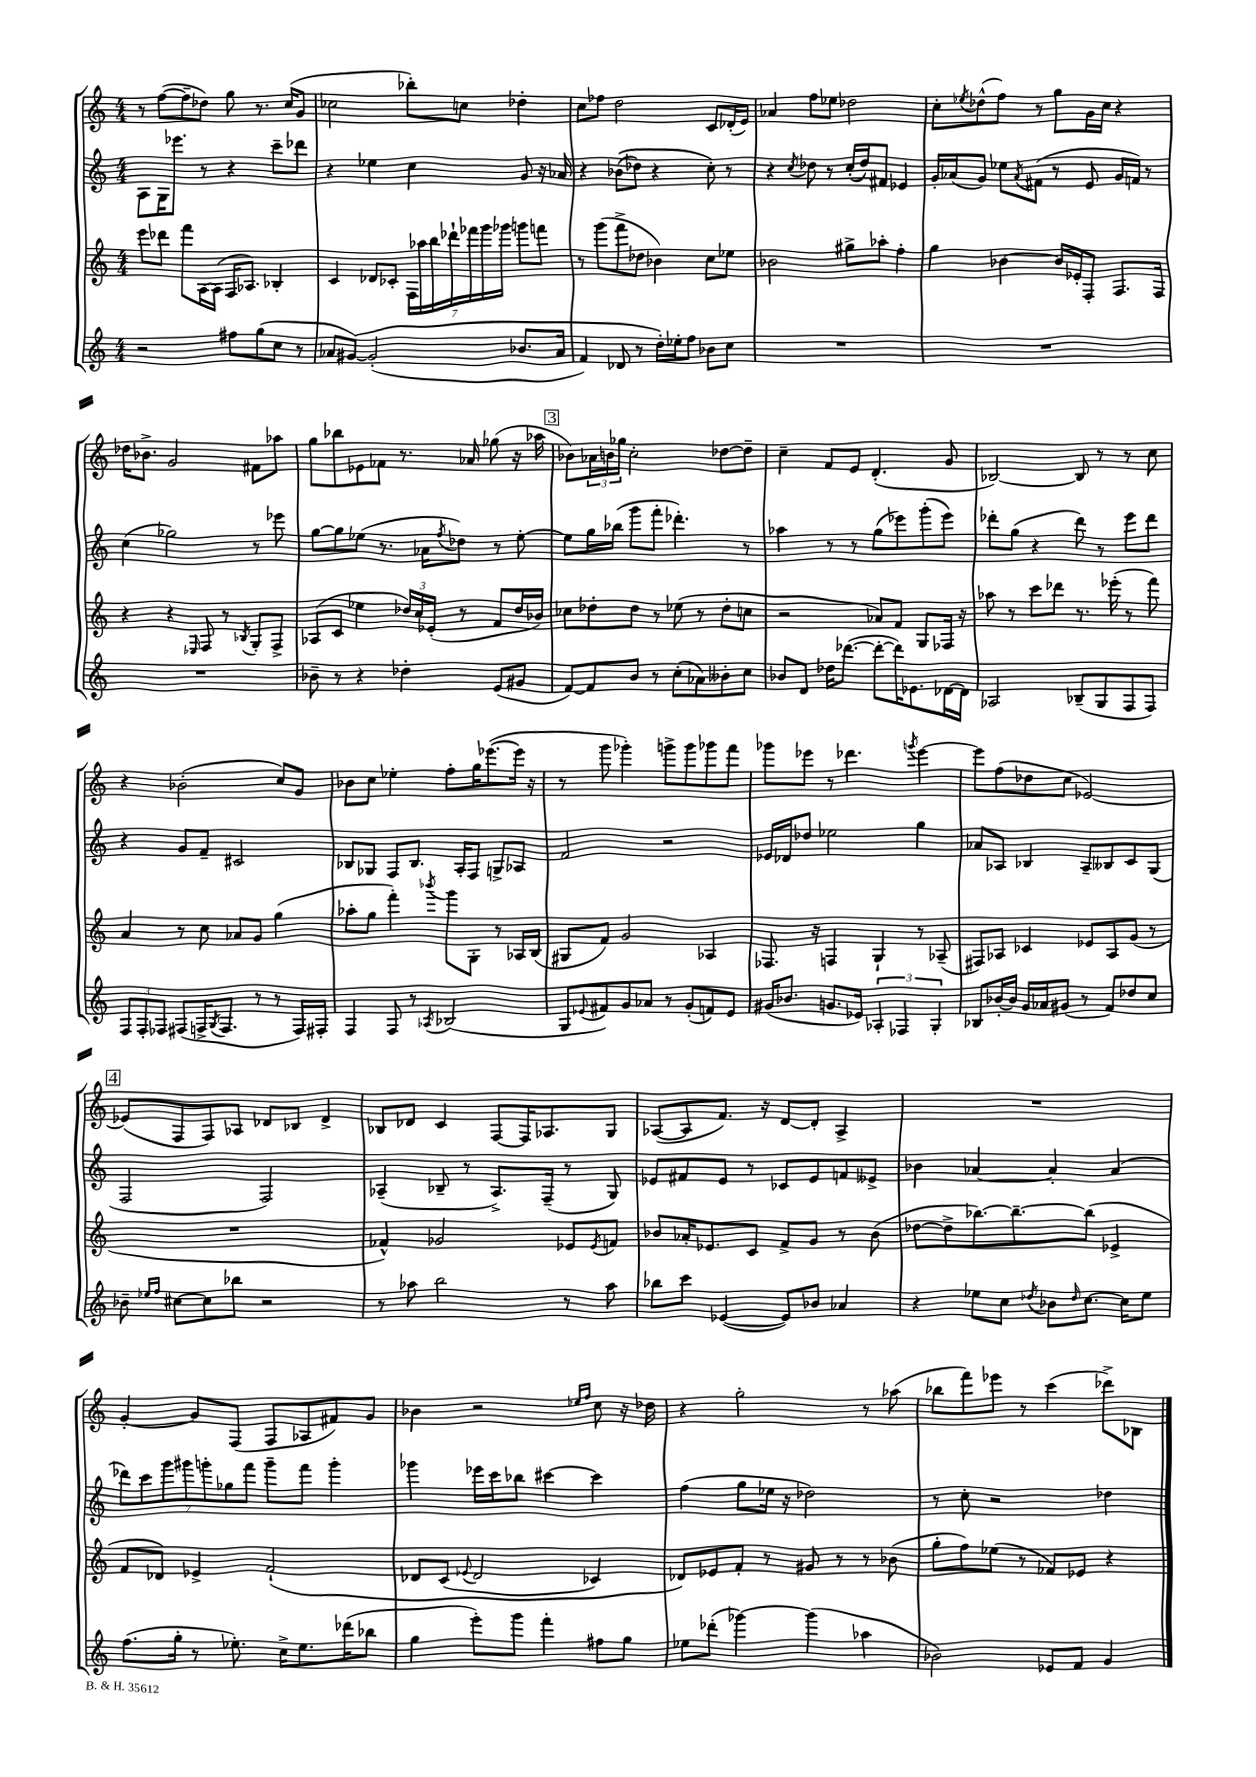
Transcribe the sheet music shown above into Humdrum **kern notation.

**kern	**kern	**kern	**kern
*staff4	*staff3	*staff2	*staff1
*clefG2	*clefG2	*clefG2	*clefG2
*k[]	*k[]	*k[]	*k[]
*M4/4	*M4/4	*M4/4	*M4/4
2r	8eee	8A	8r
.	8ddd-	16G	([8ff
.	.	8.eee-	.
.	8fff	.	8ff~]
.	[16A	8r	8dd-)
.	(16A]	.	.
8ff#	16F	4r	8gg
.	8.A-)	.	.
(8gg	.	.	8.r
8cc	4B-'	8ccc~	.
.	.	.	(16cc
8r	.	8ddd-	8g
=	=	=	=
8a-	4c	4r	2cc-
&([8g#)	.	.	.
(2g#']	8d-	4ee-	.
.	8c-'	.	.
.	28F	4cc	8bb-')
.	28aa-	.	.
.	28bb	.	.
.	28ddd-`	.	.
.	.	.	8cc
.	28fff-	.	.
.	28ggg	.	.
.	28ggg-	.	.
8.b-	8ggg	8g	4dd-'
.	8fff	16r	.
16a-	.	16a-	.
=	=	=	=
4f)	8r	4r	8cc
.	(8ggg	.	8ff-
8d-	8fff^	&((8b-	2dd
8r	8dd-	8dd-)	.
16dd'&)	4b-)	4r	.
16ee-'	.	.	.
8ff	.	.	.
8b-	8cc	8cc'&)	8c
8cc	8ee-	8r	(16d-'
.	.	.	16e)
=	=	=	=
1r	2b-	4r	4a-
.	.	8qcc	.
.	.	8dd-	8ff
.	.	8r	8ee-
.	8gg#^	(16cc'	2dd-
.	.	16dd-)	.
.	8aa-'	8f#	.
.	4ff'	4e-	.
=	=	=	=
1r	4gg	16g'	8cc'
.	.	(16a-	.
.	.	.	8qee-
.	.	8g)	(8dd-^^
.	[4b-	8ee-	8ff)
.	.	8qa-	.
.	.	(8f#	8r
.	16b-]	8r	8gg
.	16e-'	.	.
.	8F'	8e	16g
.	.	.	16cc
.	8.F	16g	4r
.	.	16f)	.
.	.	8r	.
.	16F	.	.
=	=	=	=
1r	4r	(4cc	16dd-
.	.	.	8.b-^
.	4r	2gg-)	2g
.	16qqE-	.	.
.	8F	.	.
.	8r	.	.
.	8qB-	.	.
.	8G'	8r	8f#
.	8F^	8eee-	8aa-
=	=	=	=
8b-~	(8A-	[8gg	8gg
8r	8c	8gg]	8bb-
4r	4ee-	(8ee-	8e-
.	.	8.r	8f-
4dd-'	24dd-)	.	8.r
.	24cc	.	.
.	.	16a-	.
.	(24e-'	.	.
.	.	8qff	.
.	8r	8dd-)	.
.	.	.	16a-
(8e	8f	8r	(8gg-
8g#	16dd-	[8ee-'	16r
.	16b-)	.	16aa-
=	=	=	=
[8f)	8cc-	8ee-]	8b-)
8f]	8dd-'	16gg	24a-
.	.	.	24b
.	.	(16bb-	.
.	.	.	24gg-
8b	8dd-	8ggg	2cc'
8r	8r	8fff'	.
(8cc'	(8ee-	4.ddd-')	.
8a-)	8r	.	.
8b--'	8dd-'	.	[8dd-
8cc	8cc	8r	8dd-~]
=	=	=	=
8b-	2r	4aa-	4cc~
8d	.	.	.
16dd-	.	8r	8f
([8.ddd-	.	.	.
.	.	8r	8e
8ddd-'_	8a-)	(8gg	(4.d'
16ddd-])	8f	8eee-)	.
8.e-	.	.	.
.	8G	(8ggg'	.
[16d-	16F-	8eee-)	8g
16d-]	16r	.	.
=	=	=	=
2A-	8aa-	8ddd-'	[2B-)
.	8r	(8gg	.
.	8ccc	4r	.
.	8ddd-	.	.
(8B-~	8.r	8ddd-)	8B-]
8G	.	8r	8r
.	(16eee-'	.	.
8F	8r	8eee	8r
8F)	8fff)	8ddd-	8cc
=	=	=	=
12F	4a	4r	4r
12F'	.	.	.
12F-	.	.	.
(8F#	8r	8g	(2b-'
16F^	8cc	8f~	.
8qG	.	.	.
8.F	.	.	.
.	8a-	2c#	.
8r	8g	.	.
8r	(4gg	.	8cc)
16F)	.	.	8g
16F#'	.	.	.
=	=	=	=
4F	8aa-'	8B-	8b-
.	8gg	8G-	8cc
8F	4fff')	8F	4ee-'
8r	.	8.B-	.
8qA-	8qbbb-	.	.
(2B-	8ggg	.	8ff'
.	.	16A'	.
.	8G'	8F	16gg
.	.	.	([8.eee-
.	8r	8G^	.
.	16A-	8A-	16eee-]
.	(16B	.	16r
=	=	=	=
8G	8G#	2f	8r
8qqe-	.	.	.
8f#)	8f)	.	8ggg
8g	2g	.	4ggg-')
8a-	.	.	.
8r	.	2r	8ggg^
(8g'	.	.	8ggg
8f)	4A-	.	8ggg-
8e-	.	.	8fff
=	=	=	=
(16g#	8.F-	16e-	8ggg-
8.b-	.	16d-	.
.	.	8dd-	8eee-
.	16r	.	.
8.g	4F	2ee-	8r
.	.	.	4.ddd-
16e-)	.	.	.
6A-'	4G`	.	.
6F-	.	.	.
.	.	.	8qggg
.	8r	4gg	[4eee-
6G'	.	.	.
.	(8A-~	.	.
=	=	=	=
8B-	8F#)	8a-	8eee-]
[16b-'	8A-	8A-	(8ff
16b-]	.	.	.
16g	4c-	4B-	8dd-
16a-	.	.	.
(8g#	.	.	8cc
8r	8e-	8A-~	[2e-)
8f)	8A-	8B--	.
8dd-	(8g	8c	.
8cc	8r	(8G	.
=	=	=	=
8b-~	1r	2F	(8e-]
16qqee-	.	.	.
16qqff	.	.	.
[8cc#	.	.	8F
8cc#]	.	.	8F)
8bb-	.	.	8A-
2r	.	2F)	8d-
.	.	.	8B-
.	.	.	4d-^
=	=	=	=
8r	4f-^^)	(4A-~	8B-
8aa-	.	.	8d-
2bb	2g-	8B-~	4c
.	.	8r	.
.	.	8.A-^)	[8F
.	.	.	16F]
.	.	(16F~	8.A-
8r	8e-	8r	.
.	8qe-	.	.
8aa-	8f	8G)	8G
=	=	=	=
8bb-	8b-	8e-	([8A-
8ccc	16a-'	8f#	8A-]
.	8.e-	.	.
([4e-	.	8e-	8.f)
.	8c	8r	.
.	.	.	16r
8e-])	8f^	8c-	[8d
8b-	8g	8e-	8d']
4a-	8r	8f	4A-^
.	(8b-	8e--^	.
=	=	=	=
4r	[8dd-	4b-	1r
.	8dd-^]	.	.
8ee-	[8.bb-)	[4a-	.
8cc	.	.	.
.	8.bb-~_	.	.
8qdd-	.	.	.
8b-	.	4a-']	.
16qqdd-	.	.	.
[8.cc	(8bb-]	.	.
.	4e-^	(4a-	.
16cc]	.	.	.
8ee-	.	.	.
=	=	=	=
(8.ff	8f	14ddd-)	[4g'
.	.	14ccc	.
.	8d-)	.	.
.	.	14ggg	.
16gg'	.	.	.
.	.	14ggg#	.
8r	4e-^	.	8g]
.	.	14ggg'	.
.	.	14gg-	.
8.ee-')	.	.	(8F
.	.	14fff	.
.	&(2f`	8ggg~	8F
16cc^	.	.	.
8.ee-	.	8fff	8A-
.	.	4ggg'	8f#)
(16ddd-	.	.	.
8bb-	.	.	8g
=	=	=	=
4gg	8d-	4ggg-	4b-
.	(8c	.	.
.	8qqe-	.	.
8eee')	2d-	16eee-	2r
.	.	16ccc	.
8ggg	.	8bb-	.
4fff'	.	[4ccc#	.
.	.	.	16qqee-
.	.	.	16qqff
8ff#	4c-)	4ccc#]	8cc
8gg	.	.	16r
.	.	.	16dd-
=	=	=	=
8ee-	8d-&)	(4ff	4r
(8ddd-'	8e-	.	.
[4ggg-)	8f'	8gg	2gg'
.	8r	16ee-	.
.	.	16r	.
(4ggg-]	8g#	2dd-)	.
.	8r	.	.
4aa-	8r	.	8r
.	(8b-	.	(8aa-
=	=	=	=
2b-)	8gg'	8r	8bb-
.	8ff)	8cc'	8fff)
.	(8ee-	2r	8eee-
.	8r	.	8r
8e-	8f-)	.	(4ccc
8f	8e-	.	.
4g	4r	4dd-	8ddd-^)
.	.	.	8B-
==	==	==	==
*-	*-	*-	*-
